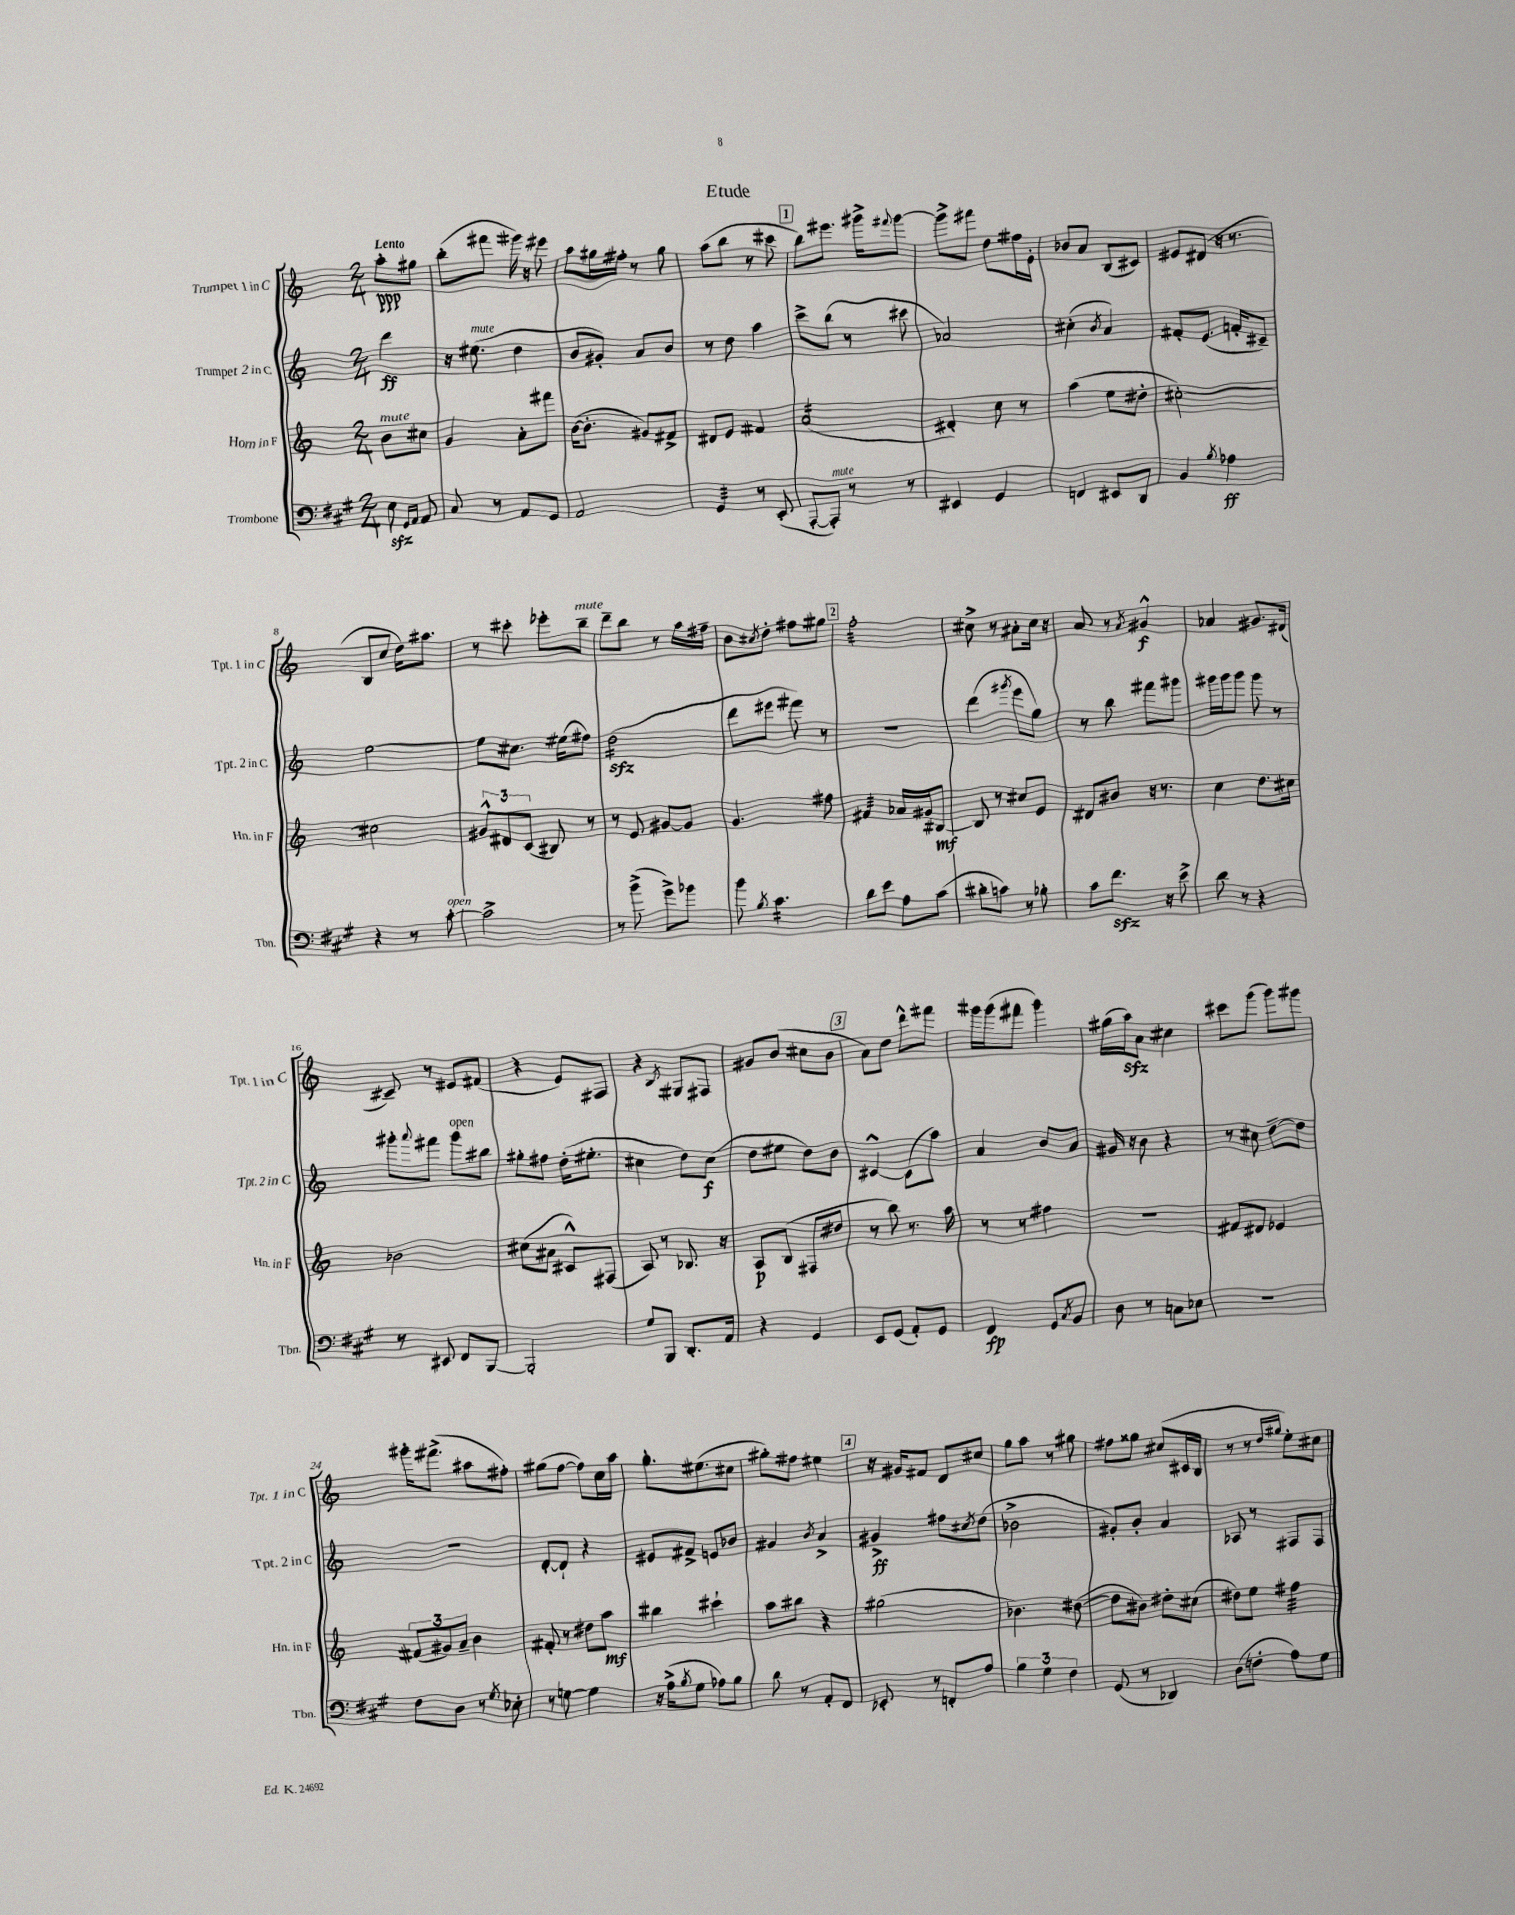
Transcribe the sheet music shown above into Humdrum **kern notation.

**kern	**kern	**kern	**kern
*staff4	*staff3	*staff2	*staff1
*clefF4	*clefG2	*clefG2	*clefG2
*k[f#c#g#]	*k[]	*k[]	*k[]
*M2/4	*M2/4	*M2/4	*M2/4
8E\	8b\L	4ddd\	8aa'\L
16qqGG#/LL	.	.	.
16qqAA/JJ	.	.	.
8AA/	8cc#\J	.	8gg#\J
=	=	=	=
8C#/	4g/	16r	(8bb'\L
.	.	(8.ee#\	.
8r	.	.	8fff#\J
8AA/L	8a'\L	4dd\	16ggg#\)
.	.	.	16r
8GG#/J	8fff#\J	.	8eee#\
=	=	=	=
2AA/	([16b\LK	8b/L	8aa\L
.	8.b'\]J	.	.
.	.	8g#'/J)	16gg#\L
.	.	.	16ff#'\JJ
.	8g#/L)	8a/L	8r
.	8f#^/J	8b/J	8gg#\
=	=	=	=
4GG#/	8d#/L	8r	(8aa\L
.	8e/J	8dd\	8bb\J
8r	4f#/	4aa\	8r
(8EE'/	.	.	8ccc#\
=	=	=	=
[8AAA'/L	(2a/	8ccc^\L	8bb\L)
8AAA'/]J)	.	(8bb\J	8.eee#\J
8r	.	8r	.
.	.	.	16ggg#^\LK
.	.	.	8qqfff#/
8r	.	8ccc#\	[8ggg#\J
=	=	=	=
4EE#/	4d#'/)	2a-/)	8ggg#^\]L
.	.	.	8fff#\J
4GG#/	8cc\	.	8dd\L
.	8r	.	16ff#\L
.	.	.	16e'\JJ
=	=	=	=
4FF/	(4aa\	(4cc#'\	8b-/L
.	.	.	8a/J
.	.	8qb/	.
8EE#/L	8ee\L	4a/)	(8B/L
8DD/J	8dd#'\J	.	8c#/J)
=	=	=	=
4BB/	[2cc#'\)	8f#'/L	8e#/L
.	.	(8.e/J	(8d#/J
8qB/	.	.	.
4A-\	.	.	16r
.	.	16f'/LK	8.r
.	.	8c#~/J)	.
=	=	=	=
4r	2cc#\]	[2ee\	8B/L
.	.	.	8cc/J
8r	.	.	16dd\LK)
.	.	.	8.aa#\J
[8c#'\	.	.	.
=	=	=	=
2c#^\]	12g#^^/L	8ee\]L	8r
.	12d#/	.	.
.	.	8.cc#\J	8ccc#'\
.	(12c/J	.	.
.	8B#/)	.	8eee-'\L
.	.	(16ee#\LK	.
.	8r	8ff#\J)	8bb~\J
=	=	=	=
8r	8r	(2dd\	8ddd~\L
(8b^\	8e/	.	8bb\J
8g#^\L)	[8g#/L	.	8r
8b-\J	8g#/]J	.	16aa\LL
.	.	.	16ff#~\JJ
=	=	=	=
8b\	4.g/	8ddd\L	8b\L
8qB/	.	.	8qcc#/
4.c#\	.	8eee#\J	8dd'\J
.	.	8fff#\)	8ff#\L
.	8ff#\	8r	8gg#\J
=	=	=	=
8d\L	4f#/	2r	2ff'\
8e\J	.	.	.
8A\L	16a-/LL	.	.
.	16g#/J	.	.
(8c#\J	[8B#/J	.	.
=	=	=	=
8d#'\L	8B#/]	(4ddd\	8cc#^\
8c\J)	8r	.	8r
.	.	8qggg#/	.
8r	8cc#/L	8eee\L	8a#'\L
8B-'\	8e/J	8gg\J)	16cc#\Jk
.	.	.	16r
=	=	=	=
8c#\L	8d#/L	8r	8a/
8.f#\J	8b#/J	8bb\	8r
.	.	.	8qa/
.	16r	8fff#\L	4g#^^/
16r	8.r	.	.
8e^\	.	8ggg#\J	.
=	=	=	=
8d\	4cc\	16ggg#\LL	4a-/
.	.	16ggg#\J	.
8r	.	8ggg#\J	.
4r	8.dd\L	8ggg#\	8.g#/L
.	.	8r	.
.	16cc#\Jk	.	(16d#/Jk
=	=	=	=
8r	2b-\	8ggg#'\L	8c#~/)
.	.	8qqaaa/	.
8EE#/	.	8fff#\J	8r
8FF#/L	.	8ggg#\L	8e#/L
[8BBB/J	.	8bb#\J	(8f#/J
=	=	=	=
2BBB'/]	(8cc#\L	8gg#'\L	4r
.	8a#\J	8ff#\J	.
.	8c#^^/L)	(16dd'\LK	8e/L)
.	.	8.ee#'\J	.
.	(8F#/J	.	8F#/J
=	=	=	=
8G#/L	8A/)	4cc#\	4r
8BBB/J	8r	.	.
.	.	.	8qB/
8.DD'/L	8.B-/	8dd\L)	8G#/L
.	.	(8cc#\J	8F#/J
16AA/Jk	16r	.	.
=	=	=	=
4r	8A/L	8dd\L	8g#/L
.	(8B/J	8ee#\J	(8b/J
4GG#/	8F#/L	8dd\L)	8cc#\L
.	8dd#/J	8b\J	8b\J
=	=	=	=
8EE/L	8r	[4c#^^/	8a\L)
(8GG#/J	8bb\)	.	8dd\J
8AA'/L)	8.r	(8c#\]L	8ddd^^\L
8GG#/J	.	8aa\J)	8fff#\J
.	16aa\	.	.
=	=	=	=
4FF#/	8r	4a/	16ggg#\LL
.	.	.	(16ggg#\J
.	8r	.	8fff#\J
8GG#/L	4ff#\	8b/L	4ggg#\)
8qC#/	.	.	.
8BB/J	.	8a/J	.
=	=	=	=
8D\	2r	16g#/	(16gg#\LL
.	.	16r	16aa\J)
8r	.	8b\	8a\J
8C\L	.	4r	4cc#\
8E-\J	.	.	.
=	=	=	=
2r	8f#/L	8r	8ccc#\L
.	8d#/J	8cc#\	(8ggg\J
.	4e-/	[8dd~\L	8ggg\L)
.	.	8dd\]J	8ggg#\J
=	=	=	=
8F#\L	(12f#/L	2r	16ggg#'\LK
.	.	.	(8.fff#^\J
.	12g#/)	.	.
8D\J	.	.	.
.	12a~/J	.	.
8r	4b\	.	8aa#\L
8qG#/	.	.	.
8E-'\	.	.	8ff#'\J)
=	=	=	=
8r	8f#'/	[8d'/L	(8gg#\L
[8G\	8r	8d`/]J	[8ff\J
4G\]	8dd#\L	4r	8ff\]L)
.	8aa\J	.	16cc\L
.	.	.	16aa\JJ
=	=	=	=
16r	4bb#\	8e#/L	8.gg'\L
(16A^\LK	.	.	.
8qB/	.	.	.
8G#\J	.	8f#^/J	.
.	.	.	(8.ee#\
8A-\L)	4ccc#`\	8e/L	.
8B\J	.	8b-/J	8cc#\J
=	=	=	=
8d\	8aa\L	4g#/	8gg#'\L)
8r	8bb#\J	.	8ff#\J
.	.	8qb/	.
8AA'/L	4r	4a^/	4ee#\
8FF#/J	.	.	.
=	=	=	=
8EE-'/	(2gg#\	4g#^/	16r
.	.	.	16g#/LK
8r	.	.	8f#/J
8FF'/L	.	8ff#\L	8d/L
.	.	8qcc#/	.
8A/J	.	(8dd\J	8cc#/J
=	=	=	=
6B\	4.b-\)	2b-^\	8gg\L
.	.	.	8aa\J
6G#\	.	.	.
.	.	.	8r
6F#\	.	.	.
.	([8dd#\	.	8gg#\
=	=	=	=
(8GG#/	8dd#\]L	8g#'/L)	8ff#\L
8r	8b#\J)	8b'/J	8gg##\J
4DD-/)	8dd#'\L	4a/	(8cc#/L
.	(8cc#\J	.	16c#/L
.	.	.	16B/JJ
=	=	=	=
(8D\L	8dd#\L)	8A-/	8r
8F'\J	8ee\J	8r	8r
.	.	.	16qqdd/LL
.	.	.	16qqgg#/JJ
8A\L)	4ff#\	8F#/L	8ee'\L)
8G#\J	.	8F#/J	8cc#\J
==	==	==	==
*-	*-	*-	*-
